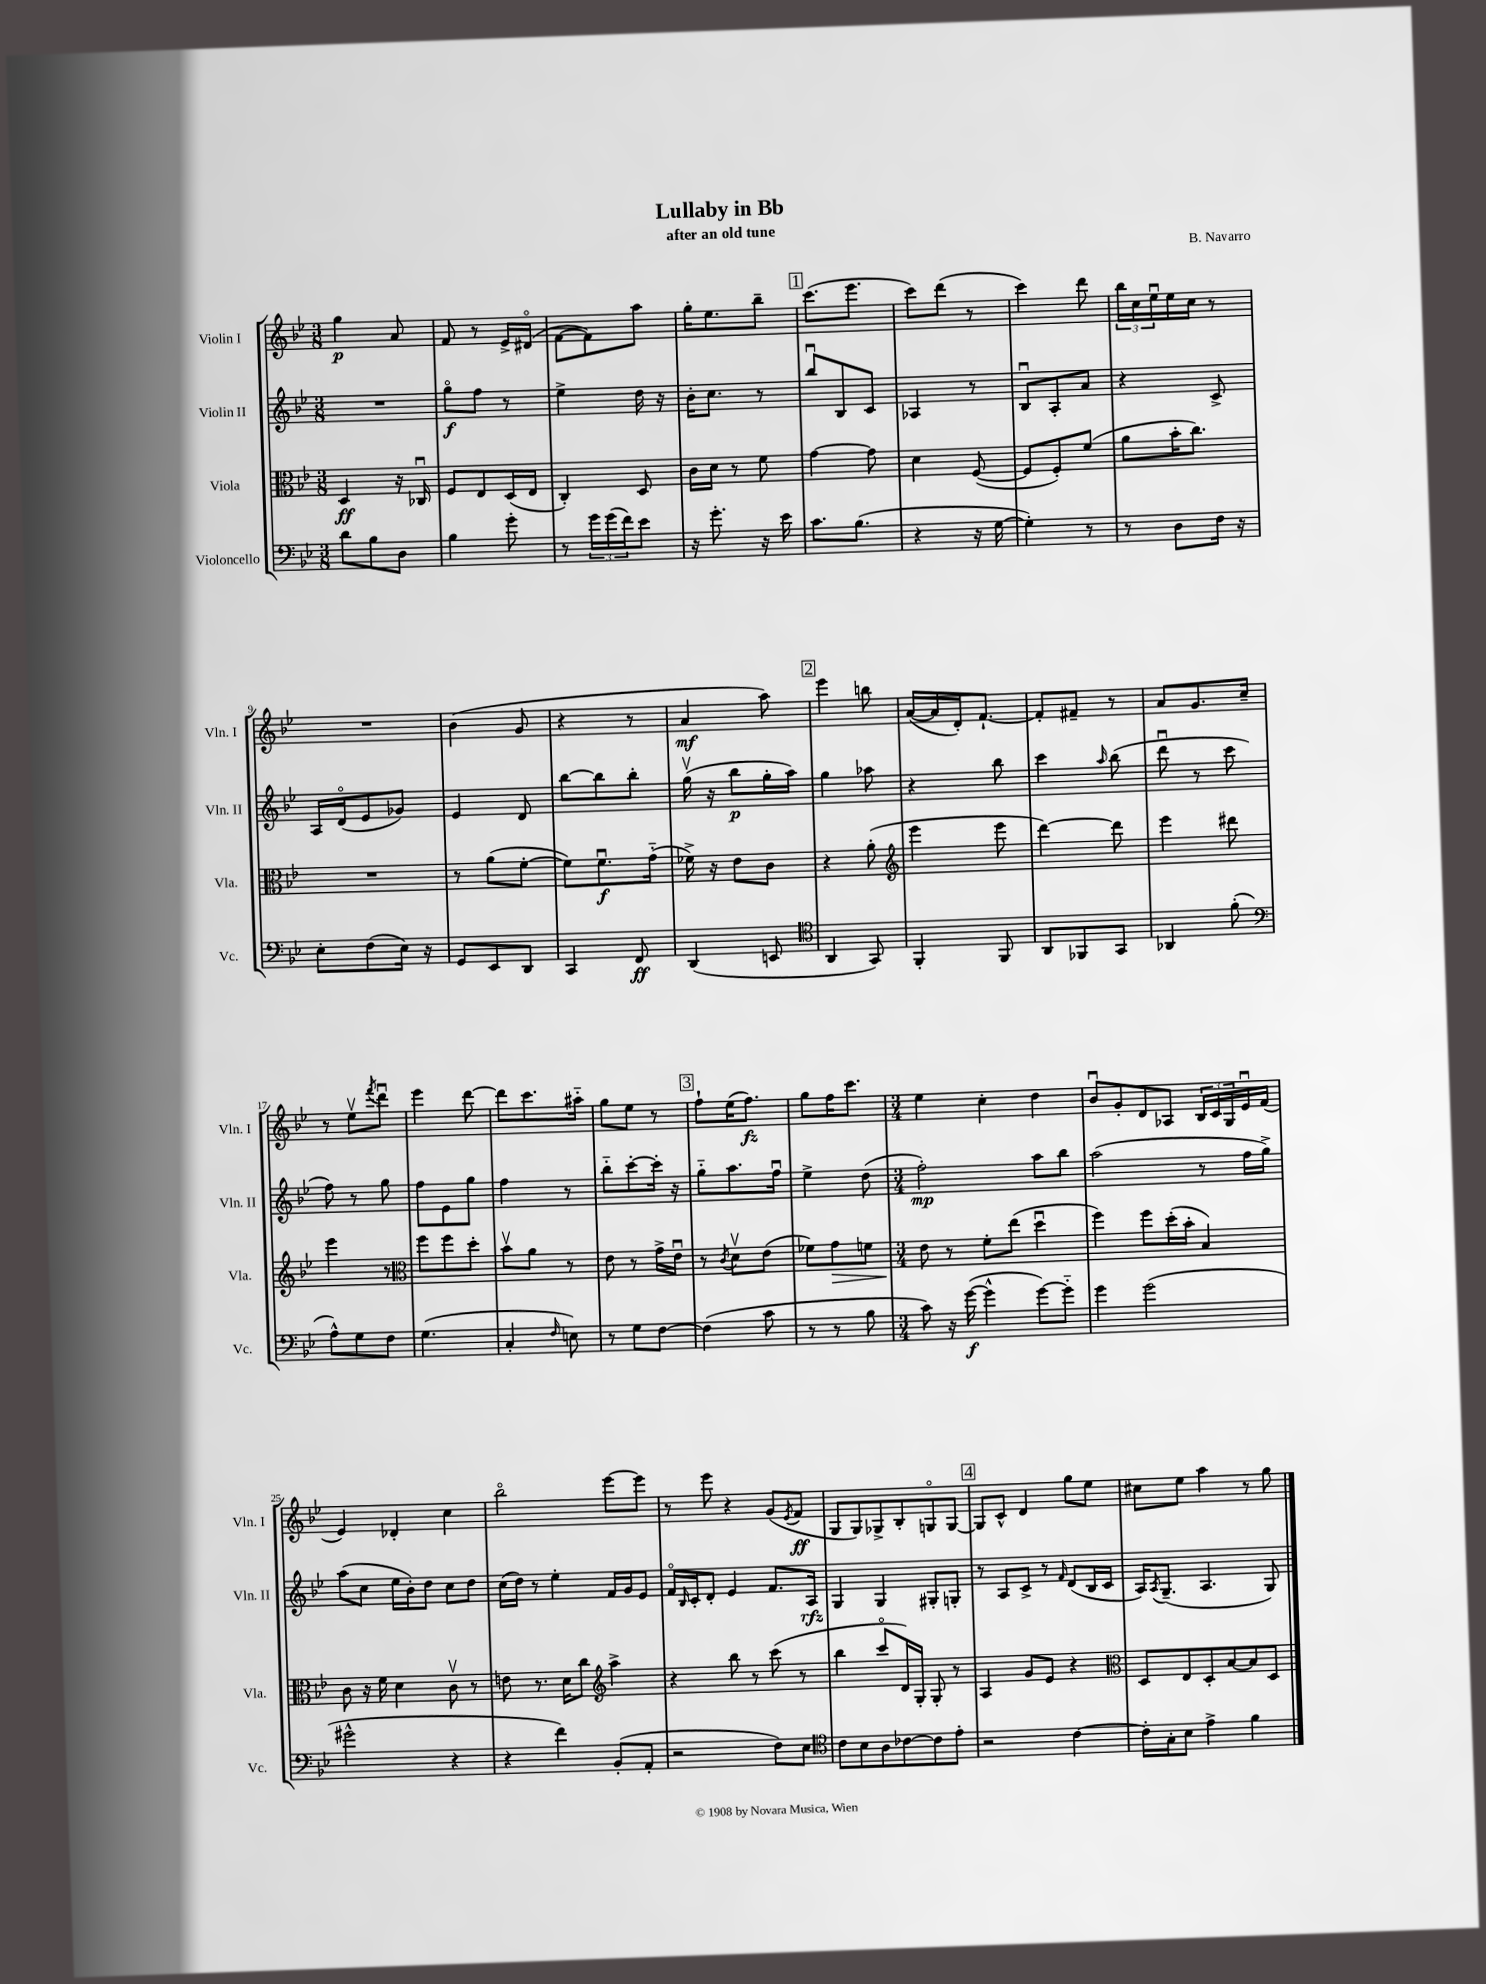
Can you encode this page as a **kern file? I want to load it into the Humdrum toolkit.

**kern	**dynam	**kern	**dynam	**kern	**dynam	**kern	**dynam
*part4	*part4	*part3	*part3	*part2	*part2	*part1	*part1
*staff4	*staff4	*staff3	*staff3	*staff2	*staff2	*staff1	*staff1
*I"Violoncello	*	*I"Viola	*	*I"Violin II	*	*I"Violin I	*
*I'Vc.	*	*I'Vla.	*	*I'Vln. II	*	*I'Vln. I	*
*clefF4	*	*clefC3	*	*clefG2	*	*clefG2	*
*k[b-e-]	*	*k[b-e-]	*	*k[b-e-]	*	*k[b-e-]	*
*M3/8	*	*M3/8	*	*M3/8	*	*M3/8	*
=1	=1	=1	=1	=1	=1	=1	=1
8d\L	.	4D/	ff	4.r	.	4gg\	p
8B-\	.	.	.	.	.	.	.
8D\J	.	16r	.	.	.	8a/	.
.	.	16C-Xu/	.	.	.	.	.
=2	=2	=2	=2	=2	=2	=2	=2
4B-\	.	8F/L	.	8gg\L	f	8f/	.
.	.	8E-/	.	8ff\J	.	8r	.
8g'\	.	(16D/L	.	8r	.	16e-^/LL	.
.	.	16E-/JJ	.	.	.	(16d#X/JJ	.
=3	=3	=3	=3	=3	=3	=3	=3
8r	.	4C'/)	.	4ee-^\	.	[8f\L	.
24g\LL	.	.	.	.	.	8f\])	.
(24g\	.	.	.	.	.	.	.
24f\J)	.	.	.	.	.	.	.
8e-\J	.	8D/	.	16dd\	.	8aa\J	.
.	.	.	.	16r	.	.	.
=4	=4	=4	=4	=4	=4	=4	=4
16r	.	16c\LL	.	16b-'\KL	.	16gg'\KL	.
8.g'\	.	16d\JJ	.	8.cc\J	.	8.ee-\	.
.	.	8r	.	.	.	.	.
16r	.	8f\	.	8r	.	8bb-~\J	.
16e-\	.	.	.	.	.	.	.
!!LO:REH:place=s1:t=1
=5	=5	=5	=5	=5	=5	=5	=5
8.c\L	.	[4g\	.	8bb-u/L	.	(8.ccc\L	.
.	.	.	.	8B-/	.	.	.
(8.B-\J	.	.	.	.	.	8.eee-\J	.
.	.	8g\]	.	8c/J	.	.	.
=6	=6	=6	=6	=6	=6	=6	=6
4r	.	4d\	.	4A-X/	.	8ccc\L)	.
.	.	.	.	.	.	(8ddd\J	.
16r	.	([8F/	.	8r	.	8r	.
[16G\	.	.	.	.	.	.	.
=7	=7	=7	=7	=7	=7	=7	=7
4G'\])	.	8F/L]	.	8B-u/L	.	4ccc\)	.
.	.	8F'/)	.	8A'/	.	.	.
8r	.	(8f/J	.	8a/J	.	8ddd\	.
=8	=8	=8	=8	=8	=8	=8	=8
8r	.	8a\L	.	4r	.	24bb-\LL	.
.	.	.	.	.	.	24cc\	.
.	.	.	.	.	.	24ee-u\	.
8D\L	.	16b-'\K	.	.	.	16ee-\	.
.	.	8.cc\J)	.	.	.	16cc\JJ	.
16F\Jk	.	.	.	8c^/	.	8r	.
16r	.	.	.	.	.	.	.
!!LO:LB:g=z
=9	=9	=9	=9	=9	=9	=9	=9
8E-'\L	.	4.r	.	16A/LL	.	4.r	.
.	.	.	.	(16d/J	.	.	.
(8F\	.	.	.	8e-/	.	.	.
16E-\Jk)	.	.	.	8g-X/J)	.	.	.
16r	.	.	.	.	.	.	.
=10	=10	=10	=10	=10	=10	=10	=10
8GG/L	.	8r	.	4e-/	.	(4b-\	.
8EE-/	.	(8a\L	.	.	.	.	.
8DD/J	.	[8f'\J	.	8d/	.	8g/	.
=11	=11	=11	=11	=11	=11	=11	=11
4CC/	.	8f\L])	.	[8bb-\L	.	4r	.
.	.	8.fu\	f	8bb-\]	.	.	.
8FF/	ff	.	.	8bb-'\J	.	8r	.
.	.	(16g\Jk	.	.	.	.	.
=12	=12	=12	=12	=12	=12	=12	=12
(4DD/	.	16f-X^\)	.	(16ggv\	.	4a/	mf
.	.	16r	.	16r	.	.	.
.	.	8e-\L	.	8bb-\L	p	.	.
8EEn/	.	8c\J	.	16gg'\L	.	8aa\)	.
.	.	.	.	16aa\JJ)	.	.	.
!!LO:REH:place=s1:t=2
=13	=13	=13	=13	=13	=13	=13	=13
*clefC4	*	*	*	*	*	*	*
4AA/	.	4r	.	4gg\	.	4eee-\	.
8GG/)	.	(8a'\	.	8aa-X\	.	8bbn\	.
=14	=14	=14	=14	=14	=14	=14	=14
*	*	*clefG2	*	*	*	*	*
4FF'/	.	4eee-\	.	4r	.	([16a/LL	.
.	.	.	.	.	.	16a/]	.
.	.	.	.	.	.	16d'/J)	.
.	.	.	.	.	.	[8.f`/J	.
8FF/	.	8eee-\	.	8bb-\	.	.	.
=15	=15	=15	=15	=15	=15	=15	=15
8AA/L	.	[4ddd\)	.	4ccc\	.	8f'/L]	.
8FF-X/	.	.	.	.	.	8f#X~/J	.
.	.	.	.	16qqaa/	.	.	.
8GG/J	.	8ddd\]	.	(8bb-\	.	8r	.
=16	=16	=16	=16	=16	=16	=16	=16
4AA-X/	.	4eee-\	.	8dddu\	.	8a/L	.
.	.	.	.	8r	.	8.g/	.
(8f'\	.	8ddd#X\	.	8ccc\	.	.	.
.	.	.	.	.	.	16cc~/Jk	.
!!LO:LB:g=z
=17	=17	=17	=17	=17	=17	=17	=17
*clefF4	*	*	*	*	*	*	*
8A^^\L)	.	4eee-\	.	8ff\)	.	8r	.
8G\	.	.	.	8r	.	8ee-v\L	.
.	.	.	.	.	.	8qfff/	.
8F\J	.	8r	.	8gg\	.	8dddu\J	.
=18	=18	=18	=18	=18	=18	=18	=18
*	*	*clefC3	*	*	*	*	*
(4.G\	.	8ff\L	.	8ff\L	.	4eee-\	.
.	.	8ff\	.	8e-\	.	.	.
.	.	8dd'\J	.	8gg\J	.	[8ddd\	.
=19	=19	=19	=19	=19	=19	=19	=19
4C'/	.	8b-v\L	.	4ff\	.	8ddd\L]	.
.	.	8a\J	.	.	.	8.ccc\	.
16qqF/	.	.	.	.	.	.	.
8En\)	.	8r	.	8r	.	.	.
.	.	.	.	.	.	16aa#X\Jk	.
=20	=20	=20	=20	=20	=20	=20	=20
8r	.	8e-\	.	8bb-\L	.	8gg\L	.
8G\L	.	8r	.	[8ccc'\	.	8ee-\J	.
[8F\J	.	16g^\LL	.	16ccc'\Jk]	.	8r	.
.	.	16e-u\JJ	.	16r	.	.	.
!!LO:REH:place=s1:t=3
=21	=21	=21	=21	=21	=21	=21	=21
(4F\]	.	8r	.	8gg\L	.	8ff`\L	.
.	.	8qc/	.	.	.	.	.
.	.	8dv\L	.	8.aa\	.	(16ee-\K	.
.	.	.	.	.	.	8.ff\J)	fz
8c\	.	(8e-\J	.	.	.	.	.
.	.	.	.	16ffu\Jk	.	.	.
=22	=22	=22	=22	=22	=22	=22	=22
8r	.	8f-X\L)	.	4ee-^\	.	8gg\L	.
!	!	!	!LO:HP:b	!	!	!	!
8r	.	8g\	>	.	.	16ff\K	.
.	.	.	.	.	.	8.ccc\J	.
8B-\	.	8fn\J	.	(8dd\	.	.	.
=23	=23	=23	=23	=23	=23	=23	=23
*M3/4	*	*M3/4	*	*M3/4	*	*M3/4	*
8c\)	.	8e-\	.	2ff'\)	mp	4ee-\	.
16r	.	8r	]	.	.	.	.
([16g\	f	.	.	.	.	.	.
4g^^\]	.	8f'\L	.	.	.	4cc'\	.
.	.	(8ee-\J	.	.	.	.	.
[8g\L)	.	4ddu\	.	8aa\L	.	4dd\	.
8g\J]	.	.	.	8bb-\J	.	.	.
=24	=24	=24	=24	=24	=24	=24	=24
4g\	.	4ff\)	.	(2aa\	.	8b-u/L	.
.	.	.	.	.	.	8g'/	.
(2g\	.	8ff\L	.	.	.	8d/	.
.	.	(16dd'\L	.	.	.	8A-X/J	.
.	.	16b-'\JJ	.	.	.	.	.
.	.	4B-/)	.	8r	.	24B-/LL	.
.	.	.	.	.	.	24c/	.
.	.	.	.	.	.	24G/	.
.	.	.	.	16ff\LL	.	16e-u/	.
.	.	.	.	16gg^\JJ)	.	(16f/JJ	.
!!LO:LB:g=z
=25	=25	=25	=25	=25	=25	=25	=25
2g#X^^\	.	8c\	.	(8aa\L	.	4e-/)	.
.	.	16r	.	8cc\J	.	.	.
.	.	16f\	.	.	.	.	.
.	.	4d\	.	16ee-\LL	.	4d-X'/	.
.	.	.	.	16b-'\J)	.	.	.
.	.	.	.	8dd\J	.	.	.
4r	.	8cv\	.	8cc\L	.	4cc\	.
.	.	8r	.	8dd\J	.	.	.
=26	=26	=26	=26	=26	=26	=26	=26
4r	.	8en\	.	(16cc\LL	.	2bb-\	.
.	.	.	.	16dd\JJ)	.	.	.
.	.	8.r	.	8r	.	.	.
4f\)	.	.	.	4ee-'\	.	.	.
.	.	16d\KL	.	.	.	.	.
.	.	8cc\J	.	.	.	.	.
*	*	*clefG2	*	*	*	*	*
(8BB-'/L	.	4aa^\	.	16f/LL	.	[8eee-\L	.
.	.	.	.	16g/J	.	.	.
8AA'/J	.	.	.	8e-/J	.	8eee-\J]	.
=27	=27	=27	=27	=27	=27	=27	=27
2r	.	4r	.	16f/LL	.	8r	.
.	.	.	.	16qqB-/	.	.	.
.	.	.	.	16c'/J	.	.	.
.	.	.	.	8d'/J	.	8eee-\	.
.	.	8bb-\	.	4e-/	.	4r	.
.	.	8r	.	.	.	.	.
8F\L)	.	(8ccc\	.	8.f/L	.	(8g/L	.
.	.	.	.	.	.	8qe-/	.
8E-\J	.	8r	.	.	.	8f/J	ff
.	.	.	.	16A/Jk	rfz	.	.
=28	=28	=28	=28	=28	=28	=28	=28
*clefC4	*	*	*	*	*	*	*
8c\L	.	4bb-\	.	4G/	.	8G/L	.
8B-\	.	.	.	.	.	8G/)	.
8A\	.	8ccc/L	.	4G/	.	8G-X^/	.
[8c-X\	.	16d/L)	.	.	.	8B-'/	.
.	.	16G'/JJ	.	.	.	.	.
8c-\]	.	8G'/	.	8G#X'/L	.	8Gn/	.
8e-'\J	.	8r	.	8Gn'/J	.	[8G/J	.
!!LO:REH:place=s1:t=4
=29	=29	=29	=29	=29	=29	=29	=29
2r	.	4A/	.	8r	.	8G/L]	.
.	.	.	.	8A/L	.	8c^^/J	.
.	.	8g/L	.	8c^/J	.	4d/	.
.	.	8e-/J	.	8r	.	.	.
.	.	.	.	16qqf/	.	.	.
[4c\	.	4r	.	(8d/L	.	8gg\L	.
.	.	.	.	16B-/L	.	8ee-\J	.
.	.	.	.	16c/JJ	.	.	.
=30	=30	=30	=30	=30	=30	=30	=30
*	*	*clefC3	*	*	*	*	*
16c'\LL]	.	8D/L	.	16A/KL)	.	8cc#X\L	.
.	.	.	.	8qA/	.	.	.
16G'\J	.	.	.	(8.G~/J	.	.	.
8B-\J	.	8E-/	.	.	.	8ee-\J	.
4e-^\	.	8D'/	.	4.A/	.	4aa\	.
.	.	[8B-/	.	.	.	.	.
4f\	.	8B-/]	.	.	.	8r	.
.	.	8D/J	.	8G/)	.	8gg\	.
==	==	==	==	==	==	==	==
*-	*-	*-	*-	*-	*-	*-	*-
